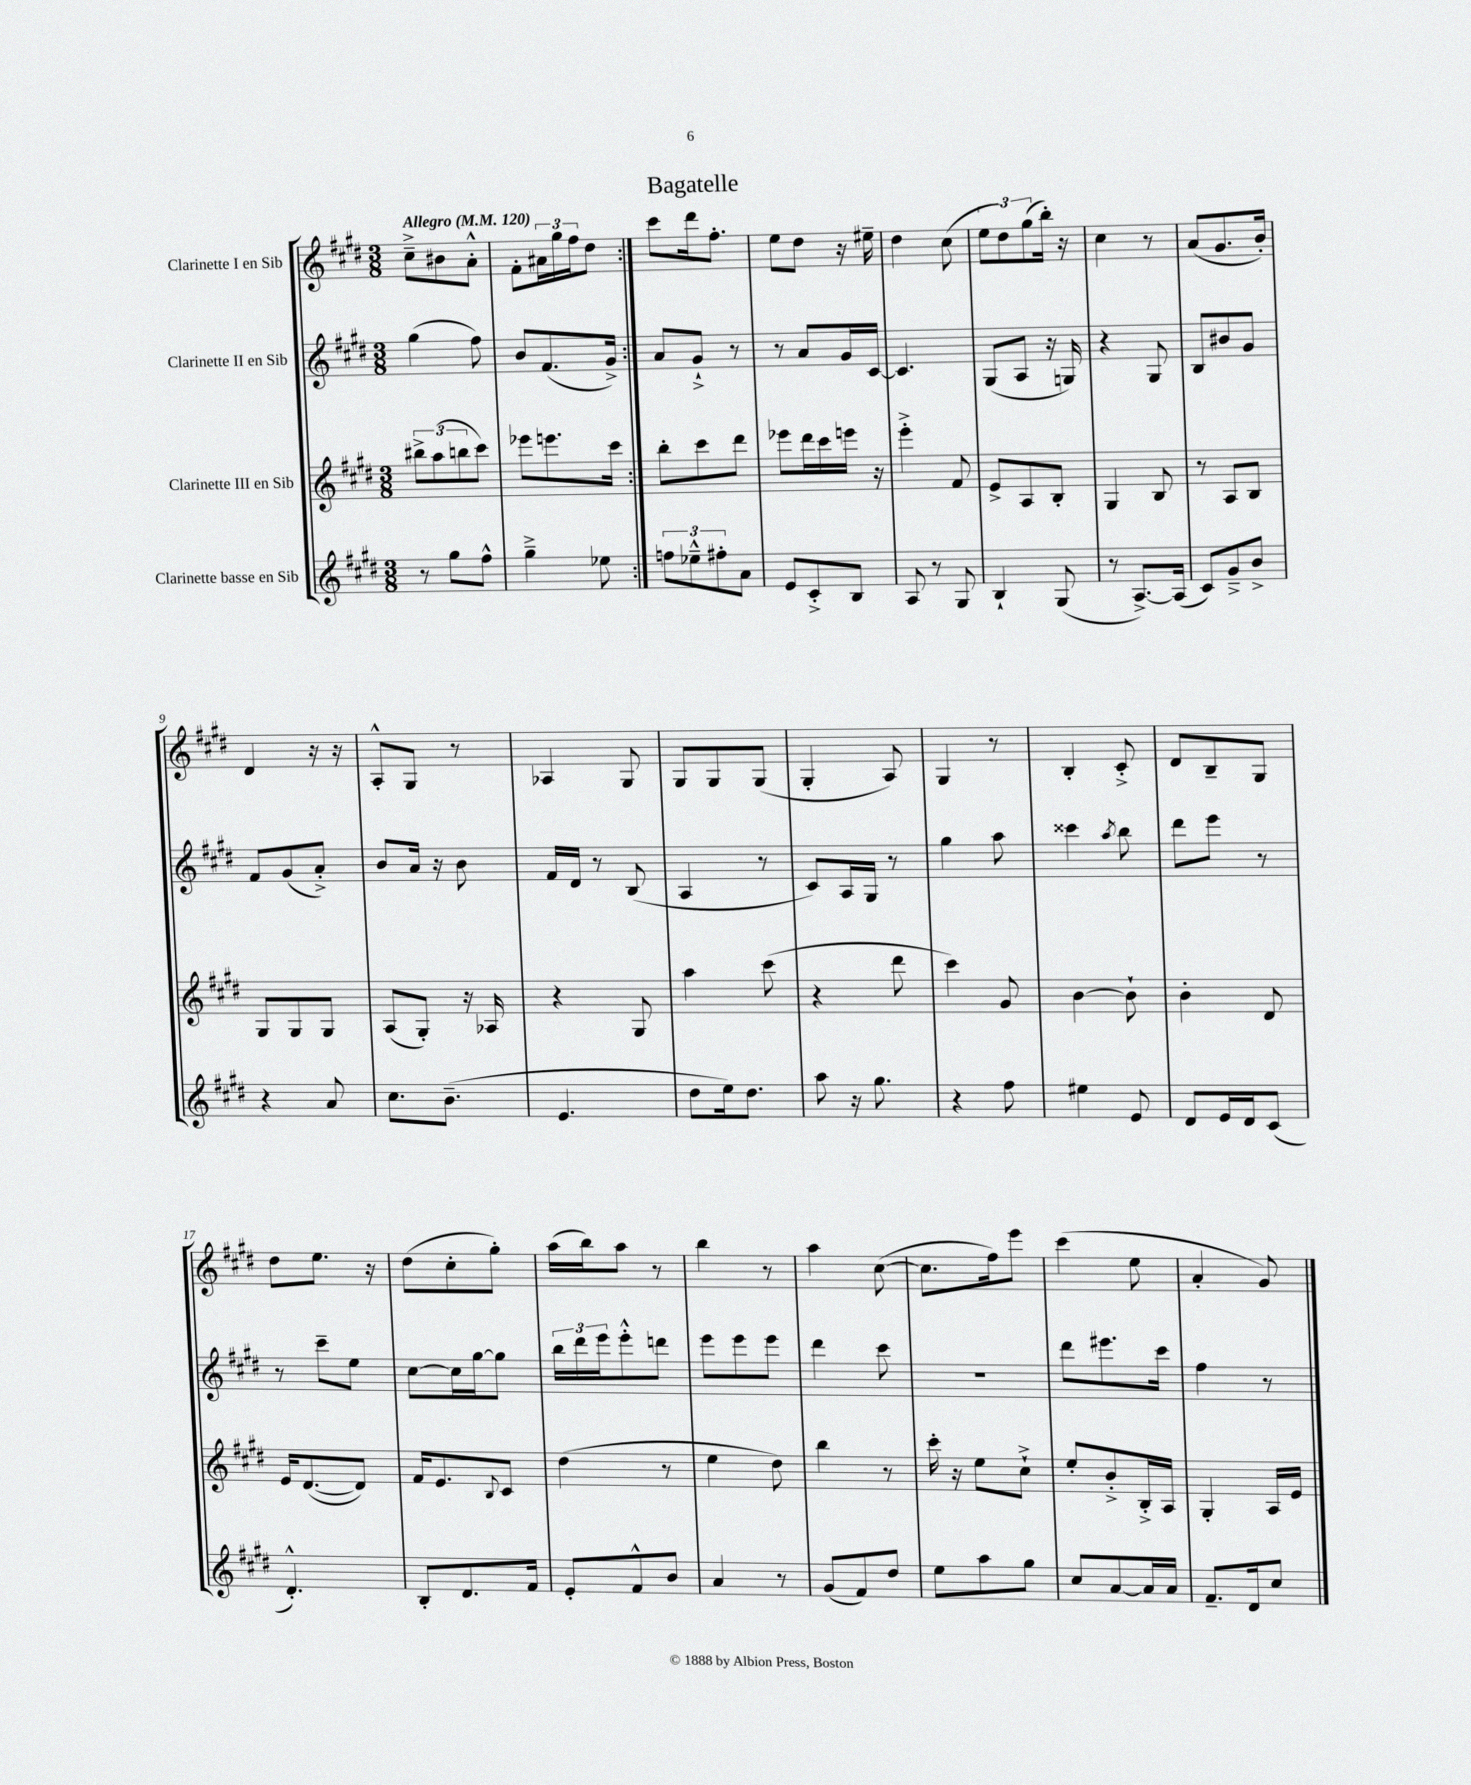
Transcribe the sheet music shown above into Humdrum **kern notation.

**kern	**kern	**kern	**kern
*staff4	*staff3	*staff2	*staff1
*clefG2	*clefG2	*clefG2	*clefG2
*k[f#c#g#d#]	*k[f#c#g#d#]	*k[f#c#g#d#]	*k[f#c#g#d#]
*M3/8	*M3/8	*M3/8	*M3/8
*MM120	*MM120	*MM120	*MM120
8r	12bb#^\L	(4gg#\	8cc#~^\L
.	(12aa\	.	.
8gg#\L	.	.	8b#\
.	12bb\	.	.
8ff#^^\J	8ccc#\J)	8ff#\)	8a'^^\J
=	=	=	=
4gg#~^\	8eee-\L	8b/L	8f#'\L
.	8.eee\	(8.f#/	24a#\L
.	.	.	24gg#\
.	.	.	24ff#\J
8ee-\	.	.	8dd#\J
.	16ccc#\Jk	16g#^/Jk)	.
=:|!	=:|!	=:|!	=:|!
12ff\L	8bb'\L	8a/L	8ccc#\L
12ee-~^^\	.	.	.
.	8ccc#\	8g#`^/J	16ddd#\k
12ff#'\	.	.	.
.	.	.	8.ff#'\J
8a\J	8ddd#\J	8r	.
=	=	=	=
8e/L	8eee-\L	8r	8ee\L
8c#'^/	16ddd#\L	8a/L	8dd#\J
.	16ccc#\	.	.
8B/J	16eee\JJ	16g#/L	16r
.	16r	[16c#/JJ	16ee#~\
=	=	=	=
8A/	4eee'^\	4.c#/]	4dd#\
8r	.	.	.
8G#/	8f#/	.	(8cc#\
=	=	=	=
4B`/	8e^/L	(8G#/L	12ee\L
.	.	.	12dd#\)
.	8A/	8A/J	.
.	.	.	(12gg#\
(8G#/	8B'/J	16r	16bb'\Jk)
.	.	16G/)	16r
=	=	=	=
8r	4G#/	4r	4cc#\
[8.A^/L)	.	.	.
.	8B/	8G#/	8r
(16A/]Jk	.	.	.
=	=	=	=
8c#/L)	8r	8B/L	(8a/L
8g#~^/	8A/L	8b#/	8.g#/
8b^/J	8B/J	8g#/J	.
.	.	.	16b'/Jk)
=	=	=	=
4r	8G#/L	8f#/L	4d#/
.	8G#/	(8g#/	.
8a/	8G#/J	8a'^/J)	16r
.	.	.	16r
=	=	=	=
8.cc#\L	(8A/L	8b/L	8A'^^/L
.	8G#'/J)	16a/Jk	8G#/J
(8.b~\J	.	16r	.
.	16r	8b\	8r
.	16A-/	.	.
=	=	=	=
4.e/	4r	16f#/LL	4A-/
.	.	16d#/JJ	.
.	.	8r	.
.	8G#/	(8B/	8G#/
=	=	=	=
8dd#\L	4aa\	4A/	8G#/L
16ee\k)	.	.	8G#/
8.dd#\J	.	.	.
.	(8ccc#\	8r	(8G#/J
=	=	=	=
8aa\	4r	8c#/L)	4G#'/
16r	.	16A/L	.
8.gg#\	.	16G#/JJ	.
.	8ddd#\	8r	8A/)
=	=	=	=
4r	4ccc#\)	4gg#\	4G#/
8ff#\	8g#/	8aa\	8r
=	=	=	=
4ee#\	[4b\	4ccc##\	4B'/
.	.	8qaa/	.
8e/	8b`\]	8bb\	8c#'^/
=	=	=	=
8d#/L	4b'\	8ddd#\L	8d#/L
16e/L	.	8eee\J	8B~/
16d#/J	.	.	.
(8c#/J	8d#/	8r	8G#/J
=	=	=	=
4.d#'^^/)	16e/LK	8r	8dd#\L
.	([8.d#/	.	.
.	.	8ccc#~\L	8.ee\J
.	8d#/]J)	8ee\J	.
.	.	.	16r
=	=	=	=
8B'/L	16f#/LK	[8cc#\L	(8dd#\L
.	8.e/	.	.
8.d#/	.	16cc#\]L	8cc#'\
.	.	[16gg#\J	.
.	8qqB/	.	.
.	8c#/J	8gg#\]J	8gg#'\J)
16f#/Jk	.	.	.
=	=	=	=
8e'/L	(4dd#\	24bb\LL	(16aa\LL
.	.	24ddd#\	.
.	.	.	16bb\J)
.	.	24eee\J	.
8f#^^/	.	8eee'^^\	8aa\J
8b/J	8r	8ddd\J	8r
=	=	=	=
4a/	4ee\	8eee\L	4bb\
.	.	8eee\	.
8r	8dd#\)	8eee\J	8r
=	=	=	=
(8g#/L	4bb\	4ddd#\	4aa\
8f#/)	.	.	.
8dd#/J	8r	8ccc#\	([8cc#\
=	=	=	=
8ee\L	16ccc#'\	4.r	8.cc#\]L
.	16r	.	.
8aa\	8ee\L	.	.
.	.	.	16ff#\k)
8gg#\J	8cc#`^\J	.	8eee\J
=	=	=	=
8cc#/L	8ee'/L	8ddd#\L	(4ccc#\
[8a/	8b'^/	8.eee#\	.
16a/]L	16B'^/L	.	8ee\
16a/JJ	16A/JJ	16ccc#\Jk	.
=	=	=	=
8.f#~/L	4G#'/	4ff#\	4a'/
16d#/k	.	.	.
8cc#/J	16A/LL	8r	8g#/)
.	16e/JJ	.	.
==	==	==	==
*-	*-	*-	*-
